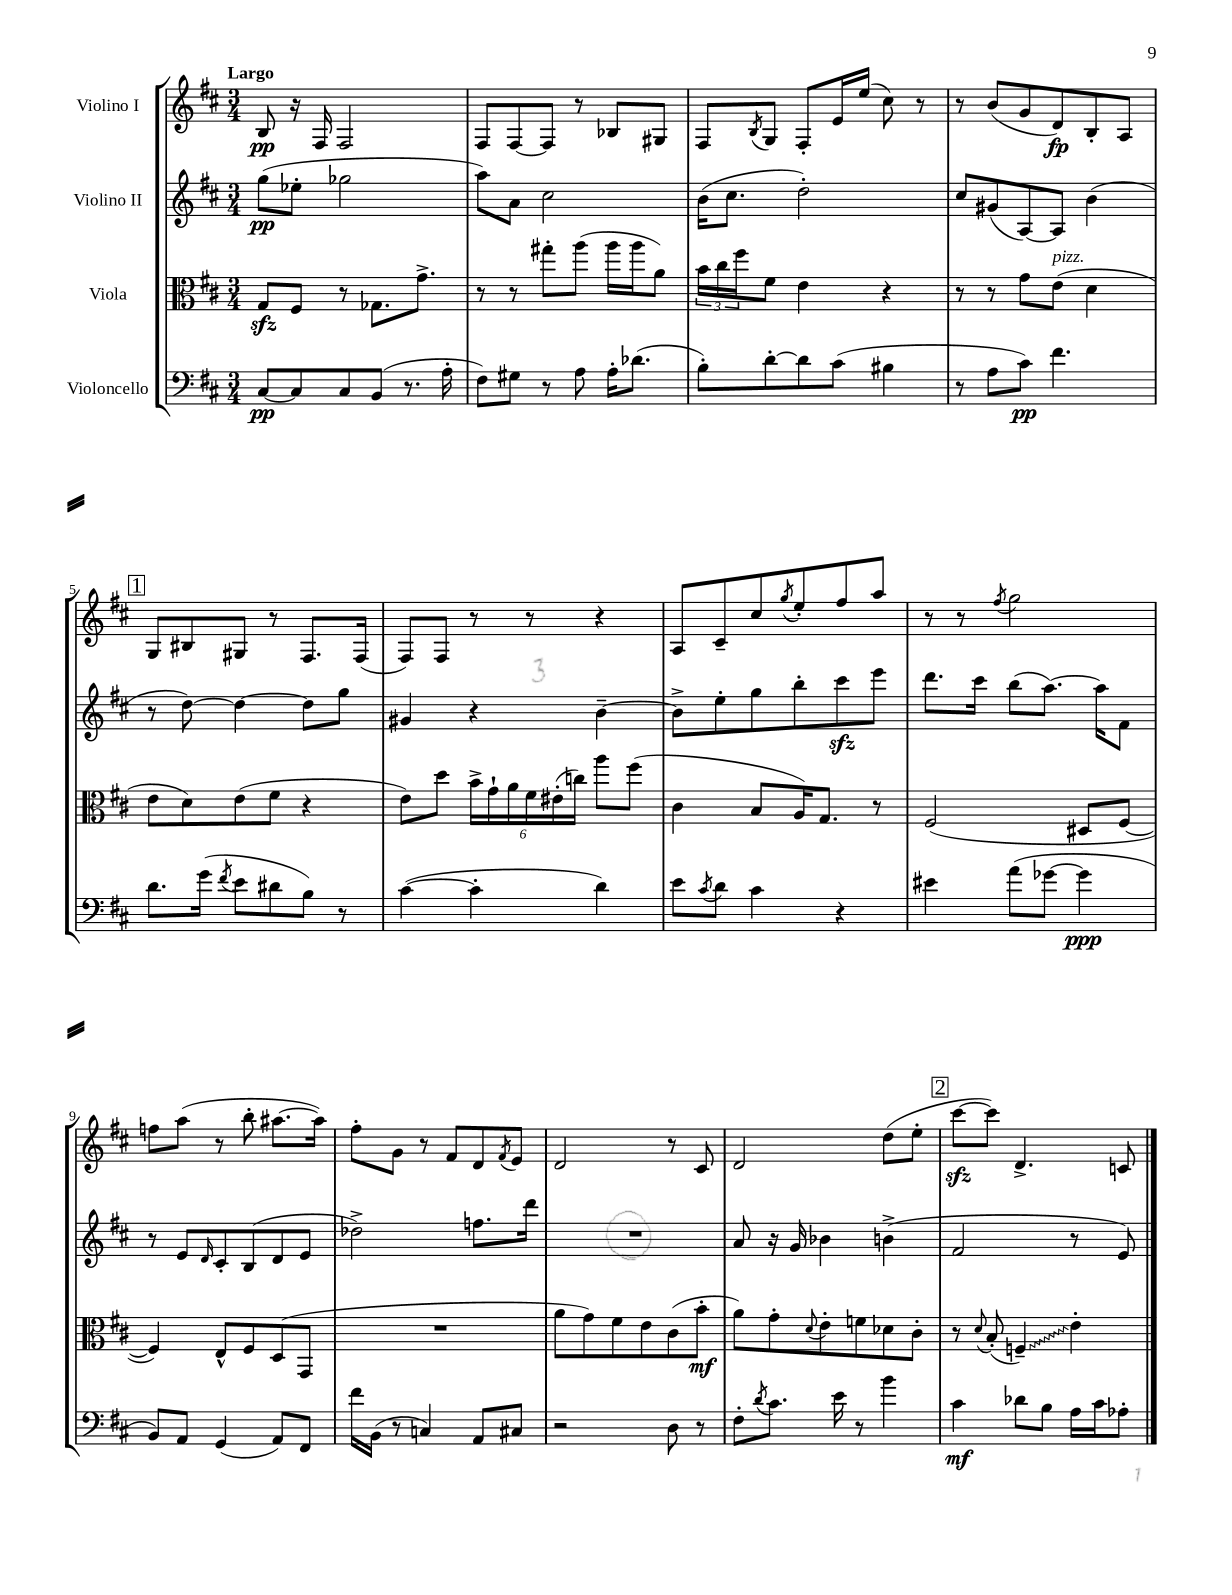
<<
\new StaffGroup <<
\new Staff = "s0" \with { instrumentName = "Violino I" } {
    \clef treble \key d \major \numericTimeSignature \time 3/4 \tempo "Largo"
    b8\pp r16 fis16 fis2 |
    fis8 fis8~ fis8 r8 bes8 gis8 |
    fis8 \acciaccatura { b8 } g8 fis8-. e'16 e''16( cis''8) r8 |
    r8 b'8( g'8 d'8\fp) b8-. a8 |
    \mark \markup { \box "1" } g8 bis8 gis8 r8 fis8. fis16( |
    fis8) fis8 r8 r8 r4 |
    a8 cis'8-- cis''8 \acciaccatura { g''8 } e''8-. fis''8 a''8 |
    r8 r8 \acciaccatura { fis''8 } g''2 |
    f''8 a''8( r8 b''8-. ais''8.~ ais''16) |
    fis''8-. g'8 r8 fis'8 d'8 \acciaccatura { fis'8 } e'8 |
    d'2 r8 cis'8 |
    d'2 d''8( e''8-. |
    \mark \markup { \box "2" } cis'''8~\sfz cis'''8) d'4.-> c'8 \bar "|." |
}
\new Staff = "s1" \with { instrumentName = "Violino II" } {
    \clef treble \key d \major \numericTimeSignature \time 3/4
    g''8\pp( ees''8-. ges''2 |
    a''8) a'8 cis''2 |
    b'16( cis''8. d''2-.) |
    cis''8 gis'8( a8~) a8 b'4( |
    \mark \markup { \box "1" } r8 d''8~) d''4~ d''8 g''8 |
    gis'4 r4 b'4~-- |
    b'8-> e''8-. g''8 b''8-. cis'''8\sfz e'''8 |
    d'''8. cis'''16 b''8( a''8.~) a''16 fis'8 |
    r8 e'8 \grace { d'16 } cis'8-. b8( d'8 e'8 |
    des''2->) f''8. d'''16 |
    R2. |
    a'8 r16 g'16 bes'4 b'4->( |
    \mark \markup { \box "2" } fis'2 r8 e'8) \bar "|." |
}
\new Staff = "s2" \with { instrumentName = "Viola" } {
    \clef alto \key d \major \numericTimeSignature \time 3/4
    g8\sfz fis8 r8 ges8. g'8.-> |
    r8 r8 gis''8-. a''8( a''16 a''16 a'8) |
    \tuplet 3/2 { b'16 cis''16 fis''16 } fis'8 e'4 r4 |
    r8 r8 g'8 e'8^\markup { \italic "pizz." }( d'4 |
    \mark \markup { \box "1" } e'8 d'8) e'8( fis'8 r4 |
    e'8) d''8 \tuplet 6/4 { b'16-> g'16-! a'16 fis'16 eis'16-.( c''16) } a''8 fis''8( |
    cis'4 b8 a16) g8. r8 |
    fis2( dis8 fis8~ |
    fis4) e8-^ fis8 d8( g,8 |
    R2. |
    a'8 g'8) fis'8 e'8 cis'8( b'8-.\mf |
    a'8) g'8-. \appoggiatura { d'8 } e'8-. f'8 des'8 cis'8-. |
    \mark \markup { \box "2" } r8 \appoggiatura { d'8 } b8-.( \once \override Glissando.style = #'zigzag f4--\glissando) e'4-. \bar "|." |
}
\new Staff = "s3" \with { instrumentName = "Violoncello" } {
    \clef bass \key d \major \numericTimeSignature \time 3/4
    cis8~\pp cis8 cis8 b,8( r8. a16-. |
    fis8) gis8 r8 a8 a16-. des'8.( |
    b8-.) d'8~-. d'8 cis'8( bis4 |
    r8 a8 cis'8\pp) fis'4. |
    \mark \markup { \box "1" } d'8. g'16( \acciaccatura { fis'8 } e'8 dis'8 b8) r8 |
    cis'4~( cis'4-. d'4) |
    e'8 \acciaccatura { cis'8 } d'8 cis'4 r4 |
    eis'4 a'8( ges'8~ ges'4\ppp |
    b,8) a,8 g,4( a,8) fis,8 |
    fis'16 b,16( r8 c4) a,8 cis8 |
    r2 d8 r8 |
    fis8-. \acciaccatura { d'8 } cis'8. e'16 r8 b'4 |
    \mark \markup { \box "2" } cis'4\mf des'8 b8 a16 cis'16 aes8-. \bar "|." |
}
>>
>>
